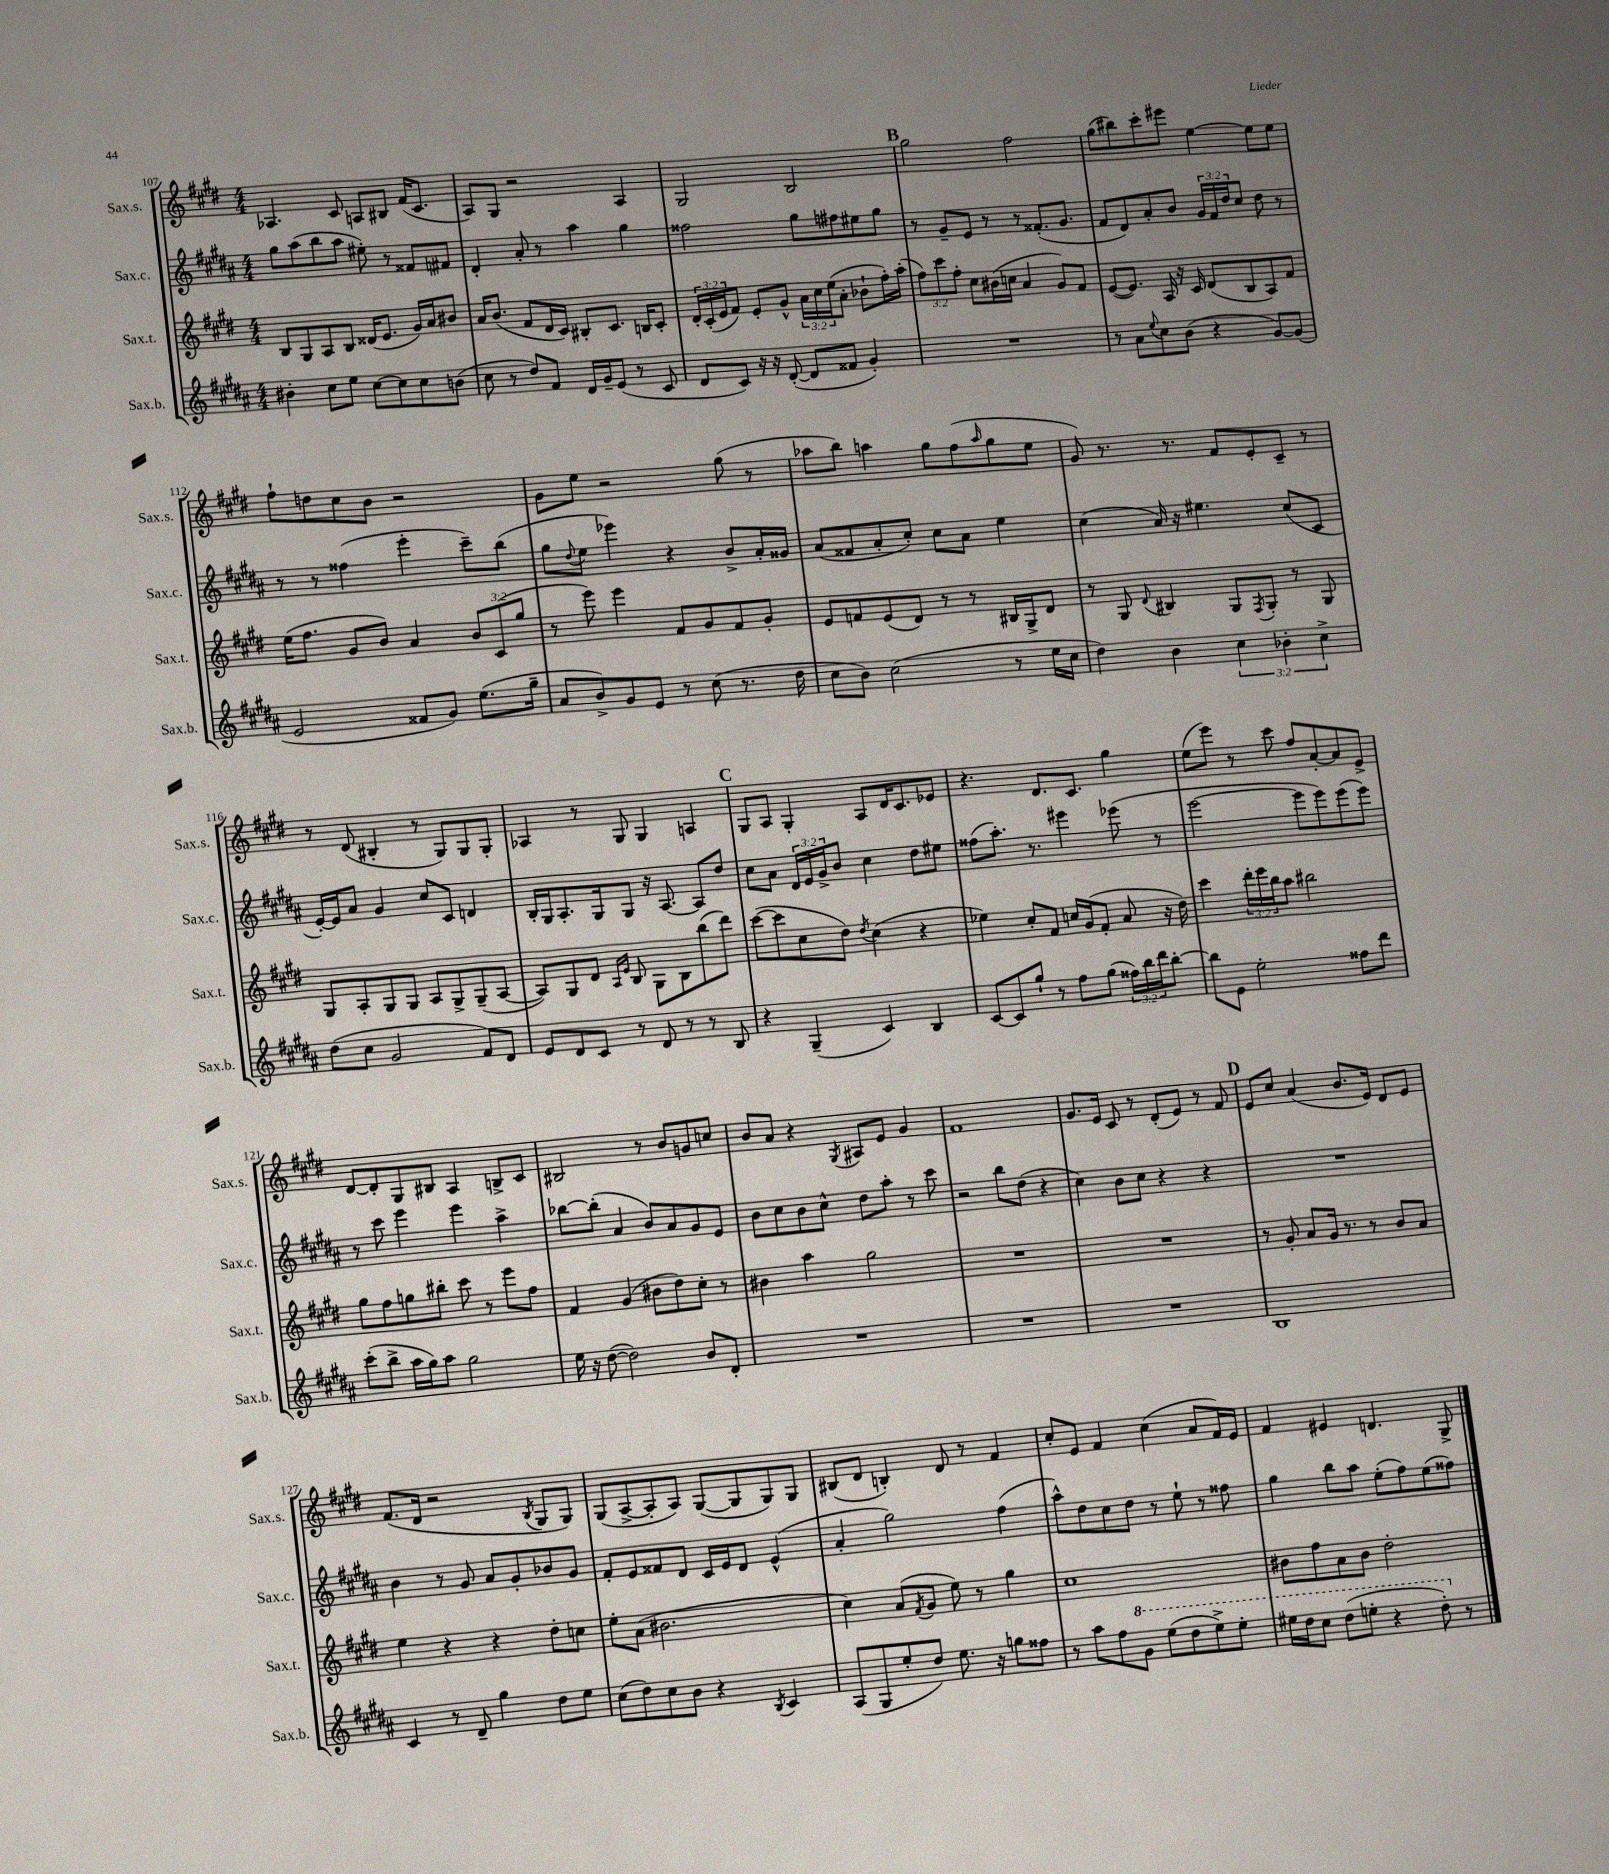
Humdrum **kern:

**kern	**kern	**kern	**kern
*staff4	*staff3	*staff2	*staff1
*clefG2	*clefG2	*clefG2	*clefG2
*k[f#c#g#d#a#]	*k[f#c#g#d#]	*k[f#c#g#d#a#]	*k[f#c#g#d#]
*M4/4	*M4/4	*M4/4	*M4/4
4b#'	8B	8gg#	4.A-
.	8G#	(8aa#	.
8cc#	8A	8bb	.
8ee	8B	8aa#	8c#
[8cc#	(16d##	8ee#')	8A
.	8.e	.	.
8cc#]	.	8r	8B#
8cc#	16g#)	8f##	(16f#
.	16a	.	8.c#
(8b	8b#	8f#	.
=	=	=	=
8cc#	16a	4d#'	8A)
.	(8.b	.	.
8r	.	.	8G#
8dd#)	8f#	8a#'	2r
8f#	16d#	8r	.
.	16c#)	.	.
16d#	8B#'	4aa#	.
16g#~	.	.	.
(8e	8.c#	.	.
8r	.	4gg#	4A
.	16B	.	.
8c#	8c#'	.	.
=	=	=	=
8d#	24d#'	2ff##	2G#
.	(24c#'	.	.
.	24e	.	.
8c#)	8f#)	.	.
16r	8e'	.	.
16r	.	.	.
([8d#'	8g#^^	.	.
8d#]	24a	8gg#	2B
.	24cc#	.	.
.	(24ee	.	.
8f##	8a'	8ff#	.
4g#')	8b-`	8ee#	.
.	16ff#')	8gg#	.
.	(16aa'	.	.
=	=	=	=
1r	12ff#)	8r	2gg#
.	12ccc#	.	.
.	.	8g#~	.
.	12ff#'	.	.
.	8cc#	8e	.
.	(16b#	8r	.
.	16cc	.	.
.	4a	8r	2ff#
.	.	(8.f##'	.
.	8g#)	.	.
.	.	8.g#	.
.	8f#	.	.
=	=	=	=
8r	([8e	8f#	(8gg#
8a#	8.e])	8d#)	8bb#)
8qqee	.	.	.
8cc#	.	8a#'	8ccc#'
.	16A	.	.
(8b	16r	8b	8eee#
.	16c#	.	.
4r	(8d#	24g#	[4ee
.	.	24f#	.
.	.	24dd#	.
.	8B	8cc#	.
[8g#)	8A)	8dd#	8ee]
(8g#]	8f#	8r	8ee
=	=	=	=
2e	(16ee	8r	8ff#`
.	8.ff#	.	.
.	.	8r	8dd
.	8g#	(4ff##	8cc#
.	8b)	.	8b
8f##	4a	4eee'	2r
8g#)	.	.	.
(8.ee	12b	8ccc#~)	.
.	(12c#	.	.
.	.	(8bb	.
.	12gg#	.	.
16gg#~	.	.	.
=	=	=	=
8a#	8r	8gg#	8g#
.	.	8qqdd#	.
8b^)	8eee)	8ee	8ee
8g#	4eee	4eee-)	2r
8e	.	.	.
8r	8f#	4r	.
(8cc#	8g#	.	.
8.r	8f#	8b^	(8gg#
.	8g#'	16a#'	8r
16dd#	.	16g##	.
=	=	=	=
8cc#	8e	(8a#	8aa-
8b)	8f	8f##	8bb)
(2cc#	(8e	8a#'	4aa
.	8d#)	8cc#')	.
.	8r	8cc#	8gg#
.	8r	8a#	(8ff#
.	.	.	16qqaa
8r	16B#	4ee	8gg#
.	16G#^	.	.
16ee	8d#	.	8ee
16cc#	.	.	.
=	=	=	=
4dd#)	8r	(4cc#	8g#)
.	8G#	.	8.r
.	8qqd#	.	.
4b	4B#	16a#)	.
.	.	16r	8.r
.	.	4.ee#	.
6cc#	8G#	.	8f#
.	8qF#	.	.
.	8G#'	.	8e'
6b-'	.	.	.
.	8r	(8cc#	8c#~
6cc#^	.	.	.
.	8G#	8c#	8r
=	=	=	=
(8dd#	8G#	[16e')	8r
.	.	16e]	.
8cc#	8A'	8a#	(8d#
2g#	8G#	4g#	4B#'
.	8G#	.	.
.	8A	8cc#	8r
.	8G#^	8c#	8G#)
8f#)	(8G#~	4d	8G#
8d#	[8A	.	8G#'
=	=	=	=
8e	8A])	16B'	4A-
.	.	16G#	.
8d#	8G#	8.A#'	.
8c#	8d#	.	8r
.	.	16G#	.
.	16qqA	.	.
.	16qqe	.	.
8r	8B	8G#	8G#
8d#	8G#	16r	4G#
.	.	[8.A#	.
8r	8B	.	.
8r	(8bb	8A#]	4A
8B	8ddd#)	8dd#	.
=	=	=	=
4r	([8ccc#	8cc#	8G#
.	8ccc#]	8a#	8A
(4G#~	8cc#	24d#	4G#'
.	.	24e	.
.	.	24g#^	.
.	8dd#)	8b	.
.	8qdd#	.	.
4c#)	(4cc#	4cc#	8A
.	.	.	16d#
.	.	.	8.c#
4B	4r	8dd#	.
.	.	8ee#	8e-
=	=	=	=
[8c#	4ee-)	(8ff##	4.r
8c#]	.	8.aa#')	.
8gg#`	8cc#'	.	.
.	.	8.r	.
8r	8f#	.	8.d#
8ff#	16cc	4eee#	.
.	(16g#	.	8.c#
(8gg#	8f#'	.	.
24ff##)	8a	(8eee-	4gg#
24bb	.	.	.
24ddd#	.	.	.
[8bb'	16r	8r	.
.	16dd#)	.	.
=	=	=	=
8bb]	4ccc#	[2eee	(8ee
8e	.	.	8eee)
2ee'	24ddd#'	.	8r
.	24eee	.	.
.	24bb	.	.
.	8aa	.	8ccc#
.	2bb#	8eee]	8ff#
.	.	8eee)	[8a'
8ff##	.	(8eee	8a]
8ddd#	.	8eee)	8e^
=	=	=	=
(8ccc#'	8gg#	8r	[8d#
8bb^	8ff#	8ccc#	8d#']
16aa#	8gg	4eee	8G#
16gg#)	.	.	.
8aa#	8bb#'	.	8B#
2gg#	8ccc#	4eee	4A
.	8r	.	.
.	8eee	4aa#^	8B^
.	8ff#	.	8c#
=	=	=	=
16ee	4f#	[8bb-	2B#
16r	.	.	.
([8dd#	.	(8bb-']	.
2dd#])	(4g#	4a#	.
.	8b#	8b)	8r
.	8dd#)	8a#	8b
8b	8cc#'	8g#	8g
8d#'	8r	8e	8cc
=	=	=	=
1r	4b#	8b	8b
.	.	8cc#	8a
.	4aa	8b	4r
.	.	8cc#^^	.
.	.	.	8qG#
.	2gg#	8dd#	8A#
.	.	8aa#'	8e
.	.	8r	4g#
.	.	8ccc#	.
=	=	=	=
1r	1r	2r	1f#
.	.	8bb	.
.	.	(8dd#	.
.	.	4r	.
=	=	=	=
1r	1r	4cc#)	8.g#
.	.	.	16e
.	.	8b	8c#
.	.	8cc#	8r
.	.	4r	(8d#'
.	.	.	8e)
.	.	4r	8r
.	.	.	8f#
=	=	=	=
1B	8r	1r	8e
.	8g#'	.	8cc#
.	8a	.	(4a
.	16g#	.	.
.	8.r	.	.
.	.	.	8.b
.	8r	.	.
.	.	.	16e)
.	8b	.	8d#
.	8a	.	8e
=	=	=	=
4c#	4ee	4b	(8.f#
.	.	.	16d#
8r	4r	8r	2r
8d#~	.	8g#	.
4gg#	4r	8a#	.
.	.	8g#'	.
.	.	.	8qB
8dd#	8dd#'	8b-	8G#
8ee	8cc	8g#	8G#)
=	=	=	=
(8cc#	8ee'	8f#'	(8G#
8dd#)	(8a	8e	[8A^
8cc#	2.b#	8f##	8A']
8b	.	8d#	8A)
4r	.	16c#	([8G#
.	.	16e	.
.	.	8d#	8G#]
8qB	.	.	.
4c#	.	(4e^^	8G#)
.	.	.	8G#
=	=	=	=
(8A#	4cc#)	4a#'	(8B#
8G#	.	.	8d#
8ee'	(8a	2gg#)	4B')
.	8qf#	.	.
8dd#)	8g#	.	.
8.ee	8ee)	.	8d#
.	8r	.	8r
16r	.	.	.
8gg	4gg#	(4ff#	4f#
8ff##	.	.	.
=	=	=	=
8r	1cc#	8aa#^^)	8cc#'
8aa#	.	8dd#	8e
8ff#	.	8cc#	4f#
8gg#	.	8dd#	.
(8eee	.	8r	(4cc#
8ddd#	.	8ee`	.
8eee^)	.	8r	8a
8eee'	.	8ff##	16f#)
.	.	.	16e
=	=	=	=
16eee#	8b#	4gg#	4f#
16ddd#	.	.	.
8ccc#	8ff#	.	.
(8ddd#	8a	8bb	4e#
8eee'	8b#	8aa#	.
4r	2dd#'	(8ee'	4.d
.	.	8ff#)	.
8ddd#')	.	(8ee	.
8r	.	8ff##)	8G#^
==	==	==	==
*-	*-	*-	*-
